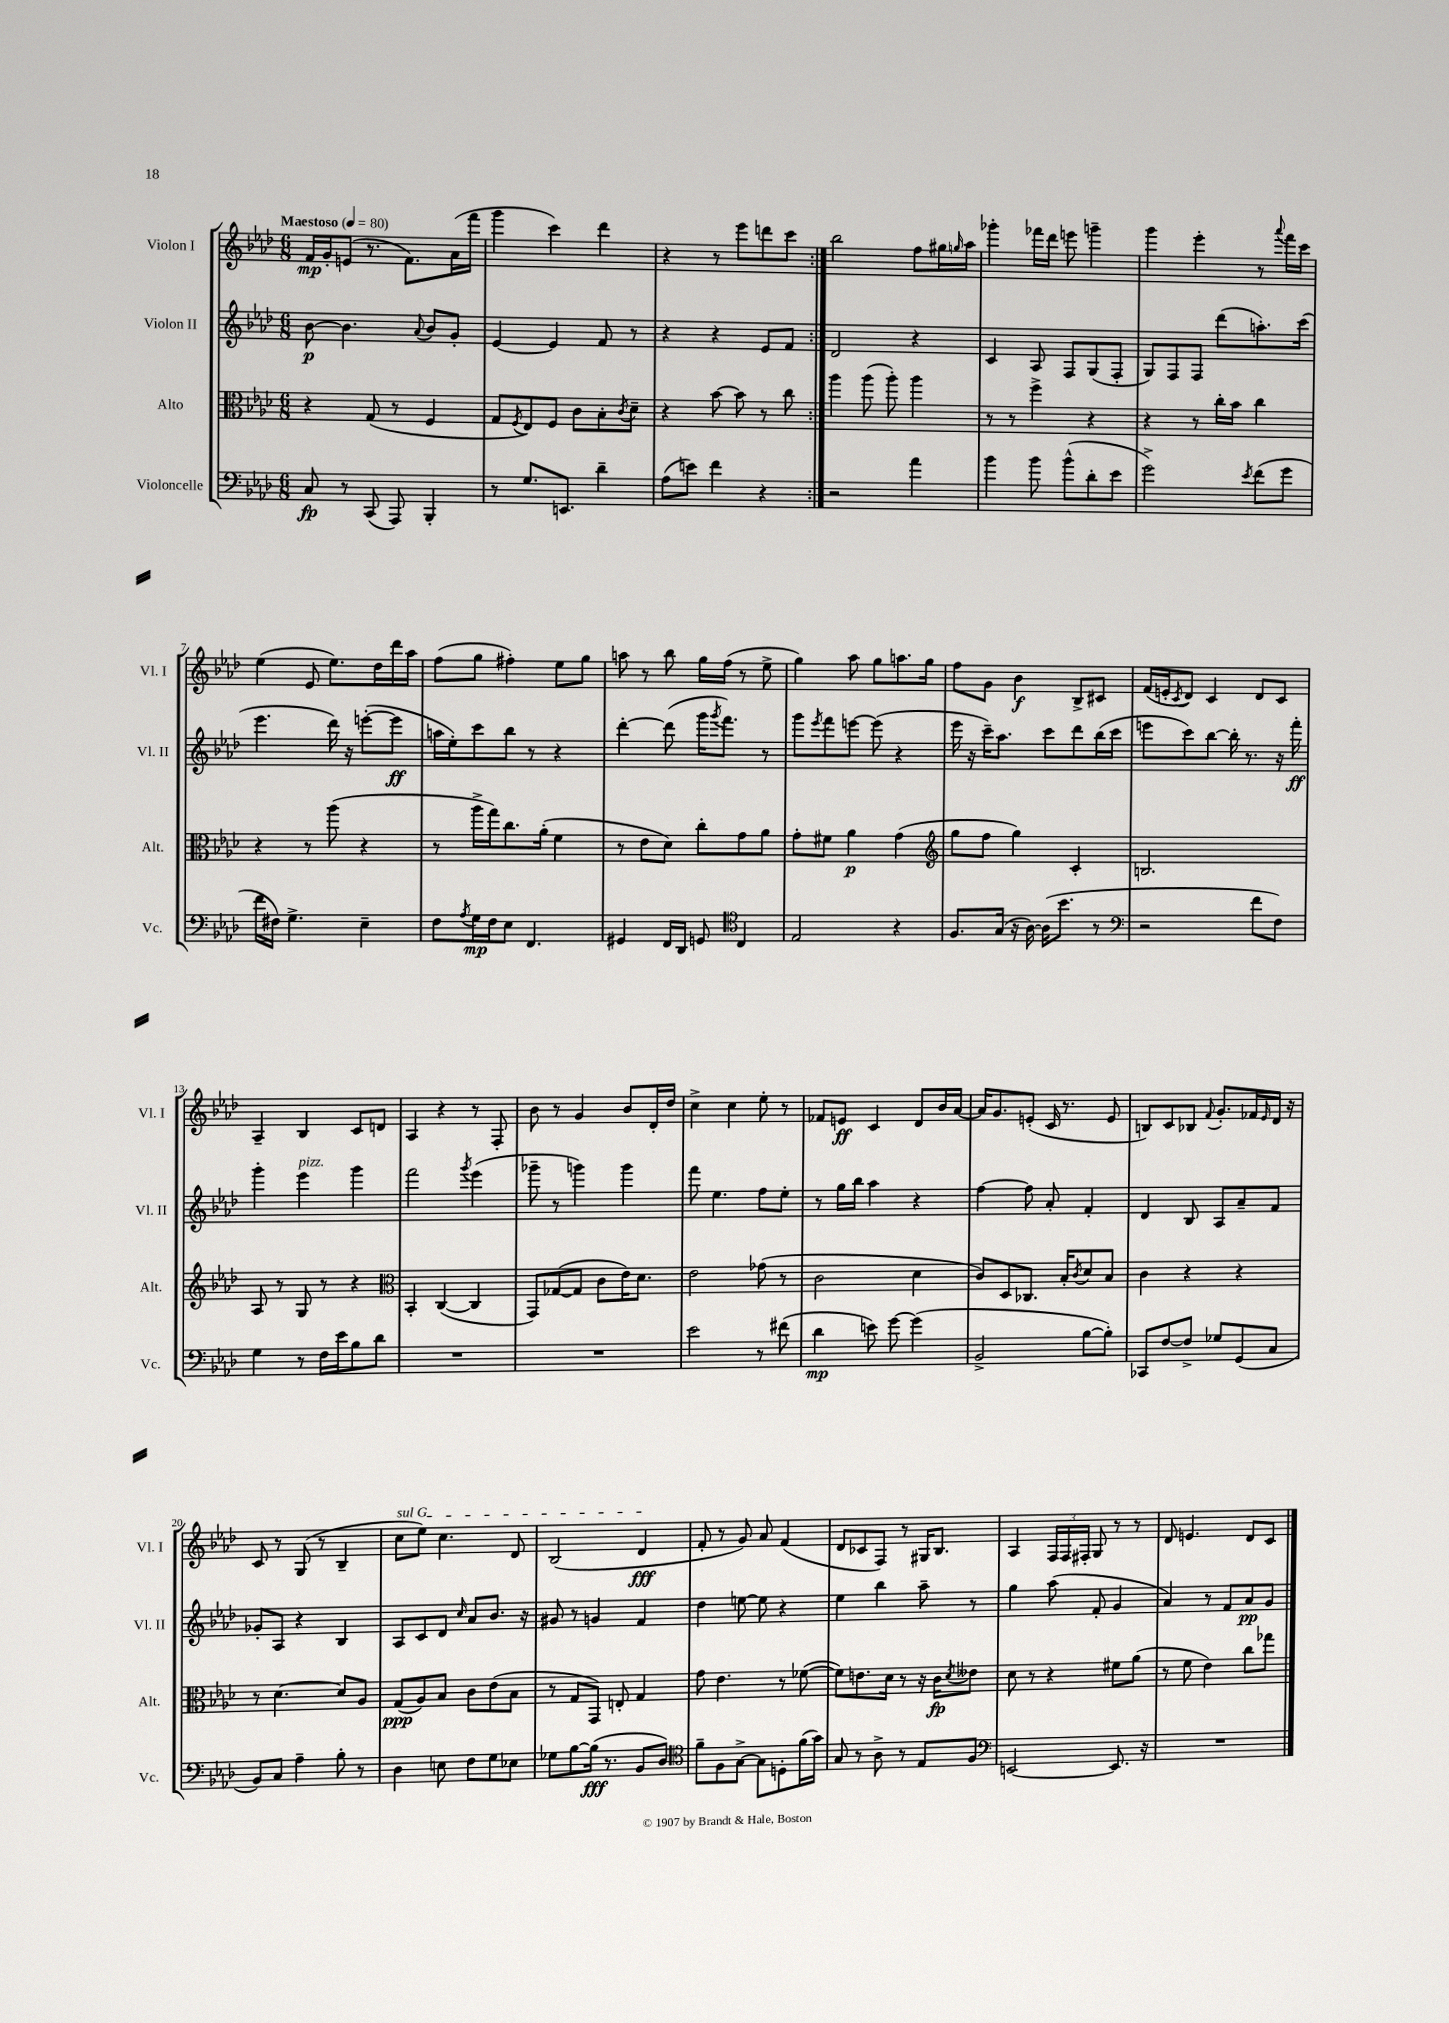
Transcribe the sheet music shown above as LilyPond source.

<<
\new StaffGroup <<
\new Staff = "s0" \with { instrumentName = "Violon I" shortInstrumentName = "Vl. I" } {
    \clef treble \key aes \major \numericTimeSignature \time 6/8 \tempo "Maestoso" 4 = 80
    \repeat volta 2 { f'16\mp g'16-. e'8( r8. f'8.) aes'16( f'''16 |
    g'''4 c'''4) des'''4 |
    r4 r8 ees'''8 d'''8 c'''8 | }
    bes''2 f''8 gis''16 \grace { g''16 } aes''16 |
    ges'''4-. fes'''16 des'''16 e'''8 g'''4-- |
    g'''4 ees'''4-. r8 \appoggiatura { aes'''8 } f'''16 c'''16 |
    ees''4( ees'8 ees''8.) des''16 des'''16 aes''16 |
    f''8( g''8 fis''4-.) ees''8 g''8 |
    a''8 r8 bes''8 g''16 f''16( r8 ees''8-> |
    g''4) aes''8 g''8 a''8. g''16 |
    f''8 g'8 bes'4\f bes8-> cis'8 |
    f'16( e'16-. \acciaccatura { c'8 } des'8) c'4 des'8 c'8 |
    aes4-- bes4 c'8 d'8 |
    aes4 r4 r8 f8-. |
    bes'8 r8 g'4 bes'8 des'16-. des''16 |
    c''4-> c''4 ees''8-. r8 |
    fes'8 e'8\ff c'4 des'8 bes'16 aes'16~ |
    aes'16 g'8. e'8-.( c'16 r8. e'8 |
    b8) c'8 bes8 \appoggiatura { f'8 } g'8.-. fes'16 \grace { ees'16 } des'16 r16 |
    c'8 r8 g8( r8 bes4-- |
    \once \override TextSpanner.bound-details.left.text = \markup { \italic "sul G" } c''8\startTextSpan ees''8) c''4. des'8 |
    bes2( des'4\fff\stopTextSpan |
    f'8-. r8 g'8) aes'8 f'4( |
    des'8 ces'8 f8) r8 gis16 bes8. |
    aes4 \tuplet 3/2 { f16 f16 fis16-. } g8 r8 r8 |
    des'8 e'4. des'8 c'8 \bar "|." |
}
\new Staff = "s1" \with { instrumentName = "Violon II" shortInstrumentName = "Vl. II" } {
    \clef treble \key aes \major \numericTimeSignature \time 6/8
    \repeat volta 2 { bes'8~\p bes'4. \appoggiatura { aes'8 } bes'8 g'8-. |
    ees'4~ ees'4 f'8 r8 |
    r4 r4 ees'8 f'8 | }
    des'2 r4 |
    c'4 aes8 f8 g8( f8-. |
    g8) f8 f8 des'''8( a''8.-.) c'''16( |
    ees'''4. des'''16) r16 e'''8~-.( e'''8\ff |
    a''16 ees''16-.) c'''8 bes''8 r8 r4 |
    des'''4~-. des'''8( g'''16 \acciaccatura { g'''8 } f'''8.) r8 |
    g'''8 \acciaccatura { ees'''8 } f'''8 e'''8~ e'''8( r4 |
    ees'''16 r16 c'''16--) aes''8. c'''8 des'''8 bes''16( c'''16 |
    e'''8 c'''8) bes''8~ bes''16-. r8. r16 f'''16-.\ff |
    g'''4-. ees'''4^\markup { \italic "pizz." } g'''4 |
    f'''2 \acciaccatura { g'''8 } ees'''4( |
    ges'''8-- r8 g'''4) g'''4 |
    f'''8 ees''4. f''8 ees''8-. |
    r8 g''16 bes''16 aes''4 r4 |
    f''4~ f''8 aes'8-. f'4-. |
    des'4 bes8 aes8 aes'8-- f'8 |
    ges'8-. aes8 r4 bes4 |
    aes8 c'8 des'8 \grace { c''16 } aes'8 bes'8. r16 |
    gis'8 r8 g'4 f'4 |
    des''4 e''8~ e''8 r4 |
    ees''4 bes''4 aes''8-- r8 |
    g''4 aes''8( f'8-. g'4 |
    aes'4) r8 f'8 aes'8\pp g'8 \bar "|." |
}
\new Staff = "s2" \with { instrumentName = "Alto" shortInstrumentName = "Alt." } {
    \clef alto \key aes \major \numericTimeSignature \time 6/8
    \repeat volta 2 { r4 g8( r8 f4 |
    g8 \acciaccatura { f8 } ees8) f8 c'8 bes8-. \acciaccatura { c'8 } des'8-- |
    r4 bes'8~ bes'8 r8 c''8 | }
    aes''4 aes''8( aes''8-.) aes''4 |
    r8 r8 f''4-> r4 |
    r4 r8 c''16-. bes'16 c''4 |
    r4 r8 aes''8( r4 |
    r8 aes''16-> g''16) c''8. aes'16-.( f'4 |
    r8 ees'8 des'8) c''8-. g'8 aes'8 |
    g'8-. fis'8 aes'4\p g'4( |
    \clef treble g''8 f''8 g''4) c'4-. |
    b2. |
    aes8 r8 g8 r8 r4 |
    \clef alto bes,4-. c4~( c4 |
    g,8) ges8~( ges8 c'8 ees'16) des'8. |
    ees'2 ges'8( r8 |
    c'2 des'4 |
    c'8) des8 ces8. bes16-. \acciaccatura { c'8 } des'8 bes8 |
    c'4 r4 r4 |
    r8 des'4.~ des'8 aes8 |
    g8\ppp( aes8) bes8 c'8 ees'8( bes8 |
    r8 g8 g,8) e8-. g4 |
    g'8 ees'4. r8 fes'8~( |
    fes'8) e'8. des'16 r8 r16 c'16\fp \acciaccatura { des'8 } eeses'8 |
    des'8 r8 r4 fis'8 aes'8( |
    r8 f'8 ees'4) c''8 ges''8 \bar "|." |
}
\new Staff = "s3" \with { instrumentName = "Violoncelle" shortInstrumentName = "Vc." } {
    \clef bass \key aes \major \numericTimeSignature \time 6/8
    \repeat volta 2 { c8\fp r8 c,8( aes,,8) bes,,4-. |
    r8 g8. e,8. des'4-- |
    aes8( e'8) f'4 r4 | }
    r2 aes'4 |
    bes'4 bes'8 bes'8-^( des'8-. ees'8 |
    g'2->) \acciaccatura { ees'8 } f'8( g'8 |
    f'16 fis16) g4.-> ees4-- |
    f8 \acciaccatura { aes8 } g16\mp f16 ees8 f,4. |
    gis,4 f,16 des,16 g,8 \clef tenor c4 |
    ees2 r4 |
    f8. g16( r16 aes16~) aes16( bes'8. r8 |
    \clef bass r2 f'8 f8) |
    g4 r8 f16 ees'16 bes8 des'8 |
    R2. |
    R2. |
    ees'2 r8 fis'8( |
    des'4\mp e'8) g'8~ g'4( |
    bes,2-> bes8~ bes8-.) |
    ces,8 f8~ f8-> ges8 g,8( c8 |
    bes,8) c8 aes4-- bes8-. r8 |
    des4 e8 f8 g8 ees8 |
    ges8 bes8~ bes16\fff( r8. bes,8 des8) |
    \clef tenor f'8-- f8 g8~-> g8 d8-. f'16( g'16) |
    g8 r8 aes8-> r8 ees8 f8 |
    \clef bass e,2~ e,8. r16 |
    R2. \bar "|." |
}
>>
>>
